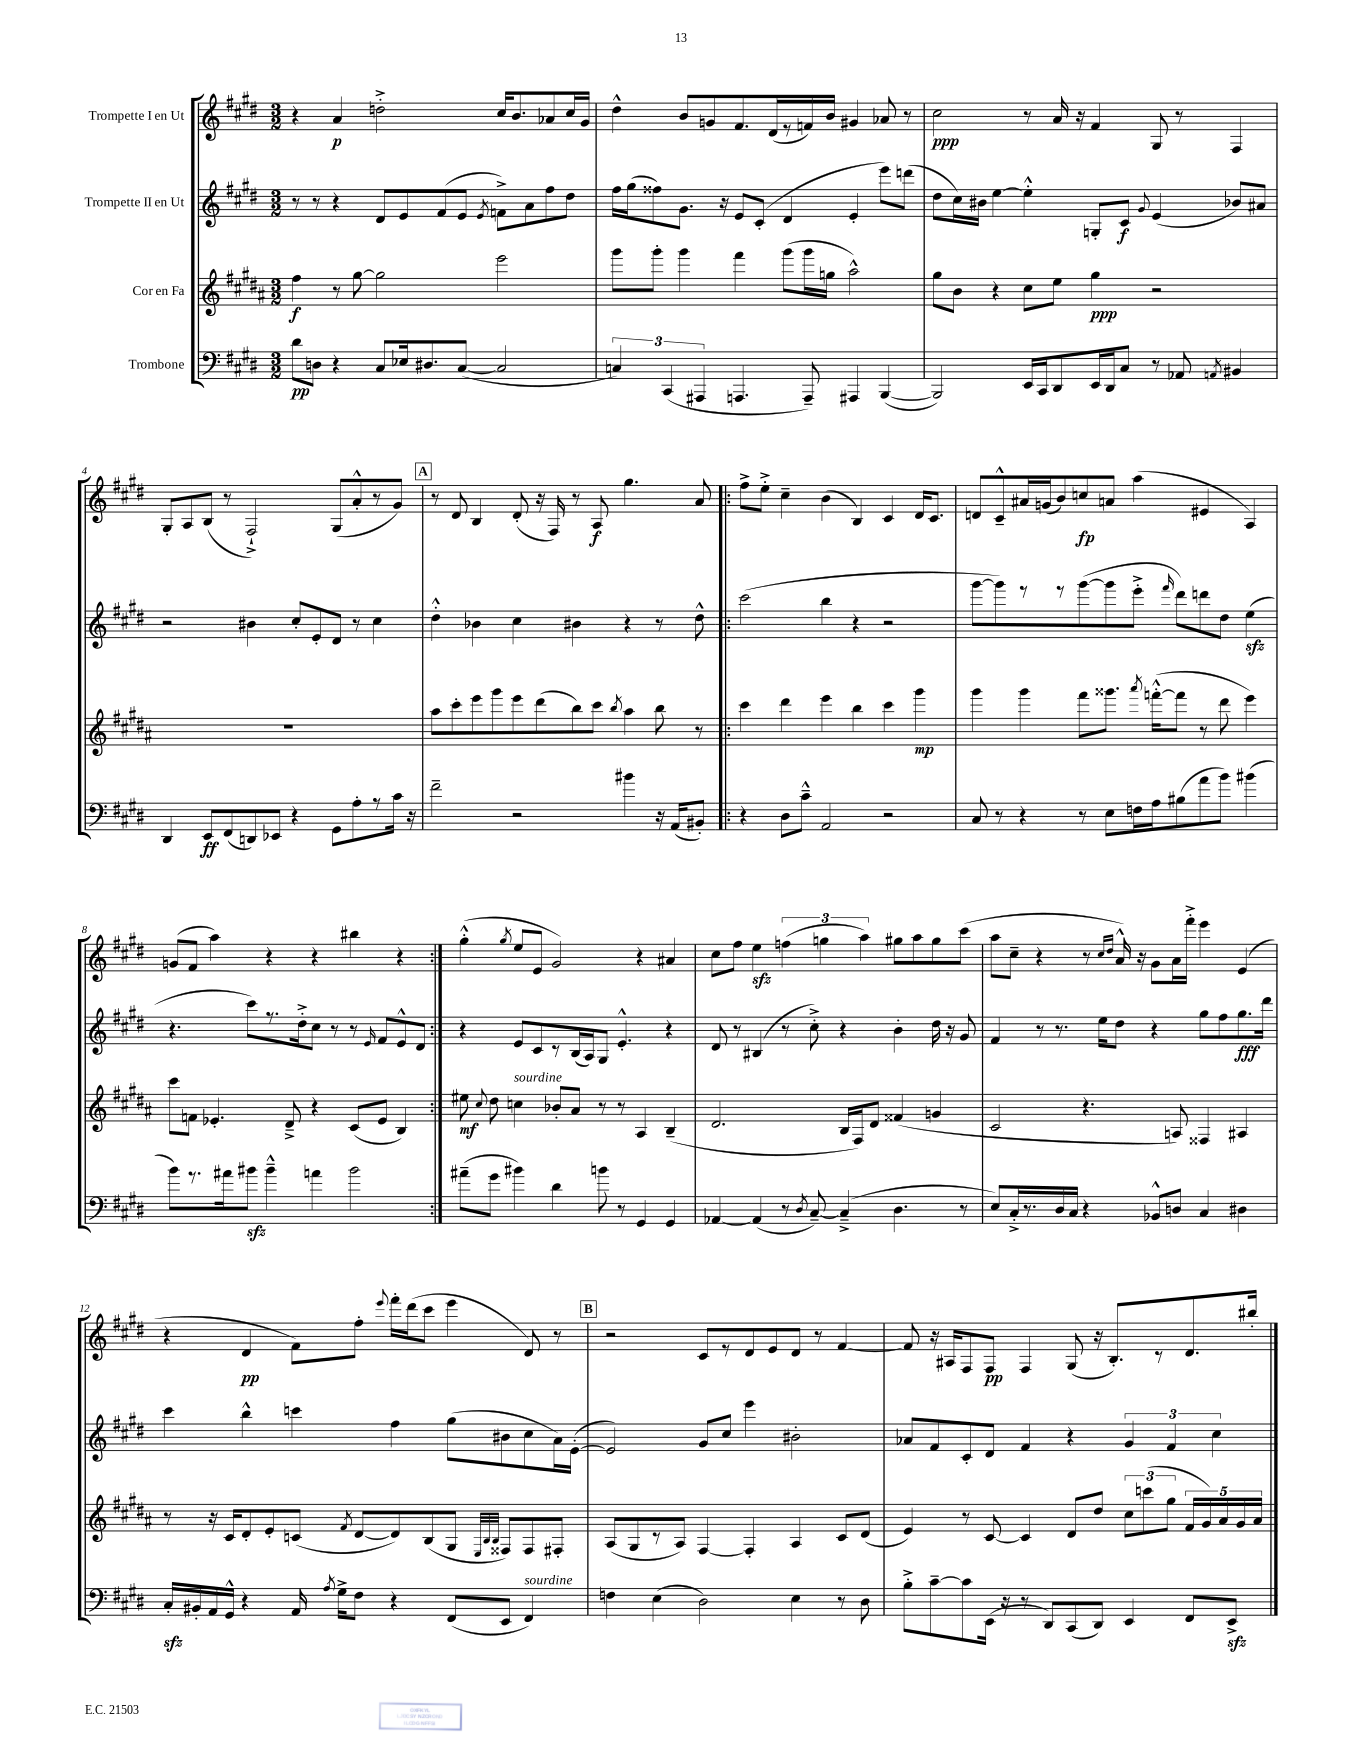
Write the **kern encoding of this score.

**kern	**dynam	**kern	**dynam	**kern	**dynam	**kern	**dynam
*part4	*part4	*part3	*part3	*part2	*part2	*part1	*part1
*staff4	*staff4	*staff3	*staff3	*staff2	*staff2	*staff1	*staff1
*I"Trombone	*	*I"Cor en Fa	*	*I"Trompette II en Ut	*	*I"Trompette I en Ut	*
*clefF4	*	*clefG2	*	*clefG2	*	*clefG2	*
*k[f#c#g#d#]	*	*k[f#c#g#d#a#]	*	*k[f#c#g#d#]	*	*k[f#c#g#d#]	*
*M3/2	*	*M3/2	*	*M3/2	*	*M3/2	*
=1	=1	=1	=1	=1	=1	=1	=1
8d#\L	pp	4ff#\	f	8r	.	4r	.
8Dn\J	.	.	.	8r	.	.	.
4r	.	8r	.	4r	.	4a/	p
.	.	[8gg#\	.	.	.	.	.
8C#/L	.	2gg#\]	.	8d#/L	.	2ddn'^\	.
16E-X/k	.	.	.	8e/	.	.	.
8.D#X/	.	.	.	.	.	.	.
.	.	.	.	(8f#/	.	.	.
([8C#/J	.	.	.	8e/J	.	.	.
.	.	.	.	8qe/	.	.	.
2C#/]	.	2eee\	.	8fn^\L)	.	16cc#/KL	.
.	.	.	.	.	.	8.b/	.
.	.	.	.	8a\	.	.	.
.	.	.	.	8ff#\	.	8a-X/	.
.	.	.	.	8dd#\J	.	16cc#/L	.
.	.	.	.	.	.	16g#/JJ	.
=2	=2	=2	=2	=2	=2	=2	=2
6Cn/)	.	8ggg#\L	.	16ff#\LL	.	4dd#^^\	.
.	.	.	.	(16gg#\J	.	.	.
.	.	8ggg#'\J	.	8ff##X\)	.	.	.
(6CC#/	.	.	.	.	.	.	.
.	.	4ggg#\	.	8.g#\J	.	8b/L	.
6AAA#X/	.	.	.	.	.	.	.
.	.	.	.	.	.	8gn/	.
.	.	.	.	16r	.	.	.
4.AAAn/	.	4fff#\	.	8e/L	.	8.f#/	.
.	.	.	.	(8c#'/J	.	.	.
.	.	.	.	.	.	(16d#/L	.
.	.	(8ggg#\L	.	4d#/	.	8r	.
8AAA~/)	.	16ggg#\L	.	.	.	16fn/)	.
.	.	16ggn\JJ	.	.	.	16b/JJ	.
4AAA#X/	.	2aa#^^\)	.	4e'/	.	4g#X/	.
([4BBB/	.	.	.	8eee\L)	.	8a-X/	.
.	.	.	.	(8dddn\J	.	8r	.
=3	=3	=3	=3	=3	=3	=3	=3
2BBB/])	.	8gg#\L	.	8dd#\L	.	2cc#\	ppp
.	.	8b\J	.	16cc#\L)	.	.	.
.	.	.	.	16b#X\JJ	.	.	.
.	.	4r	.	[4ee\	.	.	.
16EE/LL	.	8cc#\L	.	4ee'^^\]	.	8r	.
16CC#/J	.	.	.	.	.	.	.
8DD#/	.	8ee\J	.	.	.	16a/	.
.	.	.	.	.	.	16r	.
16EE/L	.	4gg#\	ppp	8Gn'/L	.	4f#/	.
16DD#/J	.	.	.	.	.	.	.
8C#/J	.	.	.	8c#/J	f	.	.
.	.	.	.	8qqg#/	.	.	.
8r	.	2r	.	(4e/	.	8G#/	.
8AA-X/	.	.	.	.	.	8r	.
8qAAn/	.	.	.	.	.	.	.
4BB#X/	.	.	.	8b-X/L)	.	4F#/	.
.	.	.	.	8a#X/J	.	.	.
!!LO:LB:g=z
=4	=4	=4	=4	=4	=4	=4	=4
4DD#/	.	1.r	.	2r	.	8G#'/L	.
.	.	.	.	.	.	8A/	.
8EE/L	ff	.	.	.	.	(8B/J	.
(8FF#/	.	.	.	.	.	8r	.
8DDn/)	.	.	.	4b#X\	.	2F#`^/)	.
8EE-X/J	.	.	.	.	.	.	.
4r	.	.	.	8cc#'/L	.	.	.
.	.	.	.	8e'/	.	.	.
8GG#\L	.	.	.	8d#/J	.	(8G#/L	.
8A'\	.	.	.	8r	.	8a'^^/	.
8r	.	.	.	4cc#\	.	8r	.
16c#\Jk	.	.	.	.	.	8g#/J)	.
16r	.	.	.	.	.	.	.
!!LO:REH:place=s1:t=A
=5	=5	=5	=5	=5	=5	=5	=5
2f#~\	.	8aa#\L	.	4dd#'^^\	.	8r	.
.	.	8ccc#'\	.	.	.	8d#/	.
.	.	8eee\	.	4b-X\	.	4B/	.
.	.	8ggg#\	.	.	.	.	.
2r	.	8eee\	.	4cc#\	.	(8d#'/	.
.	.	(8ddd#\	.	.	.	16r	.
.	.	.	.	.	.	16F#/)	.
.	.	8bb\)	.	4b#X\	.	8r	.
.	.	8ccc#\J	.	.	.	8A/	f
.	.	8qbb/	.	.	.	.	.
4b#X\	.	4aa#\	.	4r	.	4.gg#\	.
16r	.	8bb\	.	8r	.	.	.
(16AA/KL	.	.	.	.	.	.	.
8BB#X'/J)	.	8r	.	8dd#^^\	.	8a/	.
=6!|:	=6!|:	=6!|:	=6!|:	=6!|:	=6!|:	=6!|:	=6!|:
4r	.	4ccc#\	.	(2ccc#\	.	8ff#^\L	.
.	.	.	.	.	.	8ee'^\J	.
8D#\L	.	4ddd#\	.	.	.	4cc#~\	.
8c#~^^\J	.	.	.	.	.	.	.
2AA/	.	4eee\	.	4bb\	.	(4b\	.
.	.	4bb\	.	4r	.	4B/)	.
2r	.	4ccc#\	.	2r	.	4c#/	.
.	.	4ggg#\	mp	.	.	16d#/KL	.
.	.	.	.	.	.	8.c#/J	.
=7	=7	=7	=7	=7	=7	=7	=7
8C#/	.	4ggg#\	.	[8ggg#\L	.	8dn/L	.
8r	.	.	.	8ggg#\])	.	8c#~^^/	.
4r	.	4ggg#\	.	8r	.	16a#X/L	.
.	.	.	.	.	.	(16gn/J	.
.	.	.	.	8r	.	8b/)	.
8r	.	8fff#\L	.	([8ggg#\	.	8ccn/	fp
8E\L	.	8.ggg##X\J	.	8ggg#\]	.	8an/J	.
16Fn\L	.	.	.	8eee'^\J	.	(4aa\	.
.	.	8qaaa#/	.	.	.	.	.
16A\J	.	([16fffn'^^\KL	.	.	.	.	.
.	.	.	.	16qqfff#/	.	.	.
(8B#X\	.	8fff\J]	.	8ddd#\L)	.	.	.
8a\	.	8r	.	8dddn\	.	4e#X/	.
8b\J)	.	8ddd#\	.	8dd#\J	.	.	.
(4b#X\	.	4eee\)	.	(4eezz\	.	4A/)	.
!!LO:LB:g=z
=8	=8	=8	=8	=8	=8	=8	=8
8b\L)	.	8ccc#\L	.	4.r	.	(8gn/L	.
8.r	.	8fn\J	.	.	.	8f#/J	.
.	.	4.e-X'/	.	.	.	4aa\)	.
16a#X\k	.	.	.	.	.	.	.
8b#Xzz\J	.	.	.	8ccc#\L)	.	.	.
4b#~^^\	.	.	.	8.r	.	4r	.
.	.	8d#~^/	.	.	.	.	.
.	.	.	.	16dd#'^\k	.	.	.
4an\	.	4r	.	8cc#\J	.	4r	.
.	.	.	.	8r	.	.	.
2b#\	.	(8c#/L	.	8r	.	4bb#X\	.
.	.	.	.	16qqe/	.	.	.
.	.	8e-/J	.	8f#/L	.	.	.
.	.	4B/)	.	8e^^/	.	4r	.
.	.	.	.	8d#/J	.	.	.
=9:|!	=9:|!	=9:|!	=9:|!	=9:|!	=9:|!	=9:|!	=9:|!
(8a#X~\L	.	8ee#X\	mf	4r	.	(4gg#'^^\	.
.	.	8qqcc#/	.	.	.	.	.
8g#\J	.	8dd#\	.	.	.	.	.
.	.	.	.	.	.	8qgg#/	.
!	!	!LO:TX:a:i:t=sourdine	!	!	!	!	!
4b#X\)	.	4ccn\	.	8e/L	.	8ee/L	.
.	.	.	.	8c#/	.	8e/J	.
4d#\	.	8b-X'/L	.	8r	.	2g#/)	.
.	.	8a#/J	.	(16B/L	.	.	.
.	.	.	.	16A/J)	.	.	.
8bn\	.	8r	.	8G#/J	.	.	.
8r	.	8r	.	4.e'^^/	.	.	.
4GG#/	.	4A#/	.	.	.	4r	.
4GG#/	.	(4B~/	.	4r	.	4a#X/	.
=10	=10	=10	=10	=10	=10	=10	=10
[4AA-X/	.	2.d#/	.	8d#/	.	8cc#\L	.
.	.	.	.	8r	.	8ff#\J	.
(4AA-/]	.	.	.	(4B#X/	.	4eezz\	.
8r	.	.	.	8r	.	(6ffn\	.
8qD#/	.	.	.	.	.	.	.
[8C#~/)	.	.	.	8cc#'^\)	.	.	.
.	.	.	.	.	.	6ggn\	.
(4C#~^/]	.	16B/LL	.	4r	.	.	.
.	.	16F#/J)	.	.	.	.	.
.	.	.	.	.	.	6aa\)	.
.	.	8d#/J	.	.	.	.	.
4.D#\	.	(4f##X/	.	4b'\	.	8gg#X\L	.
.	.	.	.	.	.	8aa\	.
.	.	4gn/	.	16dd#\	.	8gg#\	.
.	.	.	.	16r	.	.	.
8r	.	.	.	8g#/	.	(8ccc#\J	.
=11	=11	=11	=11	=11	=11	=11	=11
8E/L)	.	2c#/	.	4f#/	.	8aa\L	.
16C#'^/L	.	.	.	.	.	8cc#~\J	.
8.r	.	.	.	.	.	.	.
.	.	.	.	8r	.	4r	.
16D#/	.	.	.	8.r	.	.	.
16C#/JJ	.	.	.	.	.	.	.
4r	.	4.r	.	.	.	8r	.
.	.	.	.	16ee\KL	.	.	.
.	.	.	.	.	.	16qqcc#/LL	.
.	.	.	.	.	.	16qqdd#/JJ	.
.	.	.	.	8dd#\J	.	16a^^/)	.
.	.	.	.	.	.	16r	.
8BB-X^^/L	.	.	.	4r	.	8g#\L	.
8Dn/J	.	8An/)	.	.	.	16a\L	.
.	.	.	.	.	.	16fff#'^\JJ	.
4C#/	.	4F##X/	.	8gg#\L	.	4eee\	.
.	.	.	.	8ff#\	.	.	.
4D#X\	.	4A#X/	.	8.gg#\	fff	(4e/	.
.	.	.	.	16ddd#\Jk	.	.	.
!!LO:LB:g=z
=12	=12	=12	=12	=12	=12	=12	=12
16C#zz'/LL	.	8r	.	4ccc#\	.	4r	.
16BB#X'/	.	.	.	.	.	.	.
16AA/	.	16r	.	.	.	.	.
16GG#^^/JJ	.	16c#/KL	.	.	.	.	.
4r	.	8d#'/	.	4bb^^\	.	4d#/	pp
.	.	8e'/	.	.	.	.	.
16AA/	.	(8cn/J	.	4cccn\	.	8f#\L)	.
8qA/	.	.	.	.	.	.	.
16G#^\KL	.	.	.	.	.	.	.
.	.	8qf#/	.	.	.	.	.
8F#\J	.	[8d#/L	.	.	.	8ff#'\J	.
.	.	.	.	.	.	8qqeee/	.
4r	.	8d#/])	.	4ff#\	.	16fff#'\LL	.
.	.	.	.	.	.	(16ddd#\J	.
.	.	(8B/	.	.	.	8ccc#\J	.
(8FF#/L	.	8G#/J	.	(8gg#\L	.	4eee\	.
.	.	32qqE/LLL	.	.	.	.	.
.	.	32qqB/	.	.	.	.	.
.	.	32qqB/JJJ	.	.	.	.	.
8EE/J	.	8F##X/L)	.	8b#X\	.	.	.
!LO:TX:a:i:t=sourdine	!	!	!	!	!	!	!
4FF#/)	.	8F##/	.	8cc#\	.	8d#/)	.
.	.	8F#X'/J	.	16a\L)	.	8r	.
.	.	.	.	([16e'\JJ	.	.	.
!!LO:REH:place=s1:t=B
=13	=13	=13	=13	=13	=13	=13	=13
4Fn\	.	(8A#/L	.	2e/])	.	2r	.
.	.	8G#/	.	.	.	.	.
(4E\	.	8r	.	.	.	.	.
.	.	8A#/J)	.	.	.	.	.
2D#\)	.	[4F#/	.	8g#/L	.	8c#/L	.
.	.	.	.	8cc#/J	.	8r	.
.	.	4F#'/]	.	4eee\	.	8d#/	.
.	.	.	.	.	.	8e/	.
4E\	.	4A#/	.	2b#X'\	.	8d#/J	.
.	.	.	.	.	.	8r	.
8r	.	8c#/L	.	.	.	[4f#/	.
8D#\	.	(8d#/J	.	.	.	.	.
=14	=14	=14	=14	=14	=14	=14	=14
8B'^\L	.	4e/)	.	8a-X/L	.	8f#/]	.
[8c#~\	.	.	.	8f#/	.	16r	.
.	.	.	.	.	.	16A#X/KL	.
8c#\]	.	8r	.	8c#'/	.	8F#/	.
(16EE\Jk	.	[8c#/	.	8d#/J	.	8F#/J	pp
16r	.	.	.	.	.	.	.
8r	.	4c#/]	.	4f#/	.	4F#/	.
8DD#/L)	.	.	.	.	.	.	.
(8CC#/	.	8d#/L	.	4r	.	(8G#/	.
8DD#/J)	.	8dd#/J	.	.	.	16r	.
.	.	.	.	.	.	8.B'/L)	.
4EE/	.	12cc#\L	.	6g#/	.	.	.
.	.	(12cccn\	.	.	.	.	.
.	.	.	.	.	.	8r	.
.	.	12gg#\J	.	6f#/	.	.	.
8FF#/L	.	20f#/LL	.	.	.	8.d#/	.
.	.	20g#/)	.	.	.	.	.
.	.	.	.	6cc#\	.	.	.
.	.	20a#/	.	.	.	.	.
8EEzz^/J	.	.	.	.	.	.	.
.	.	20g#/	.	.	.	.	.
.	.	.	.	.	.	16bb#X'/Jk	.
.	.	20a#/JJ	.	.	.	.	.
==	==	==	==	==	==	==	==
*-	*-	*-	*-	*-	*-	*-	*-
